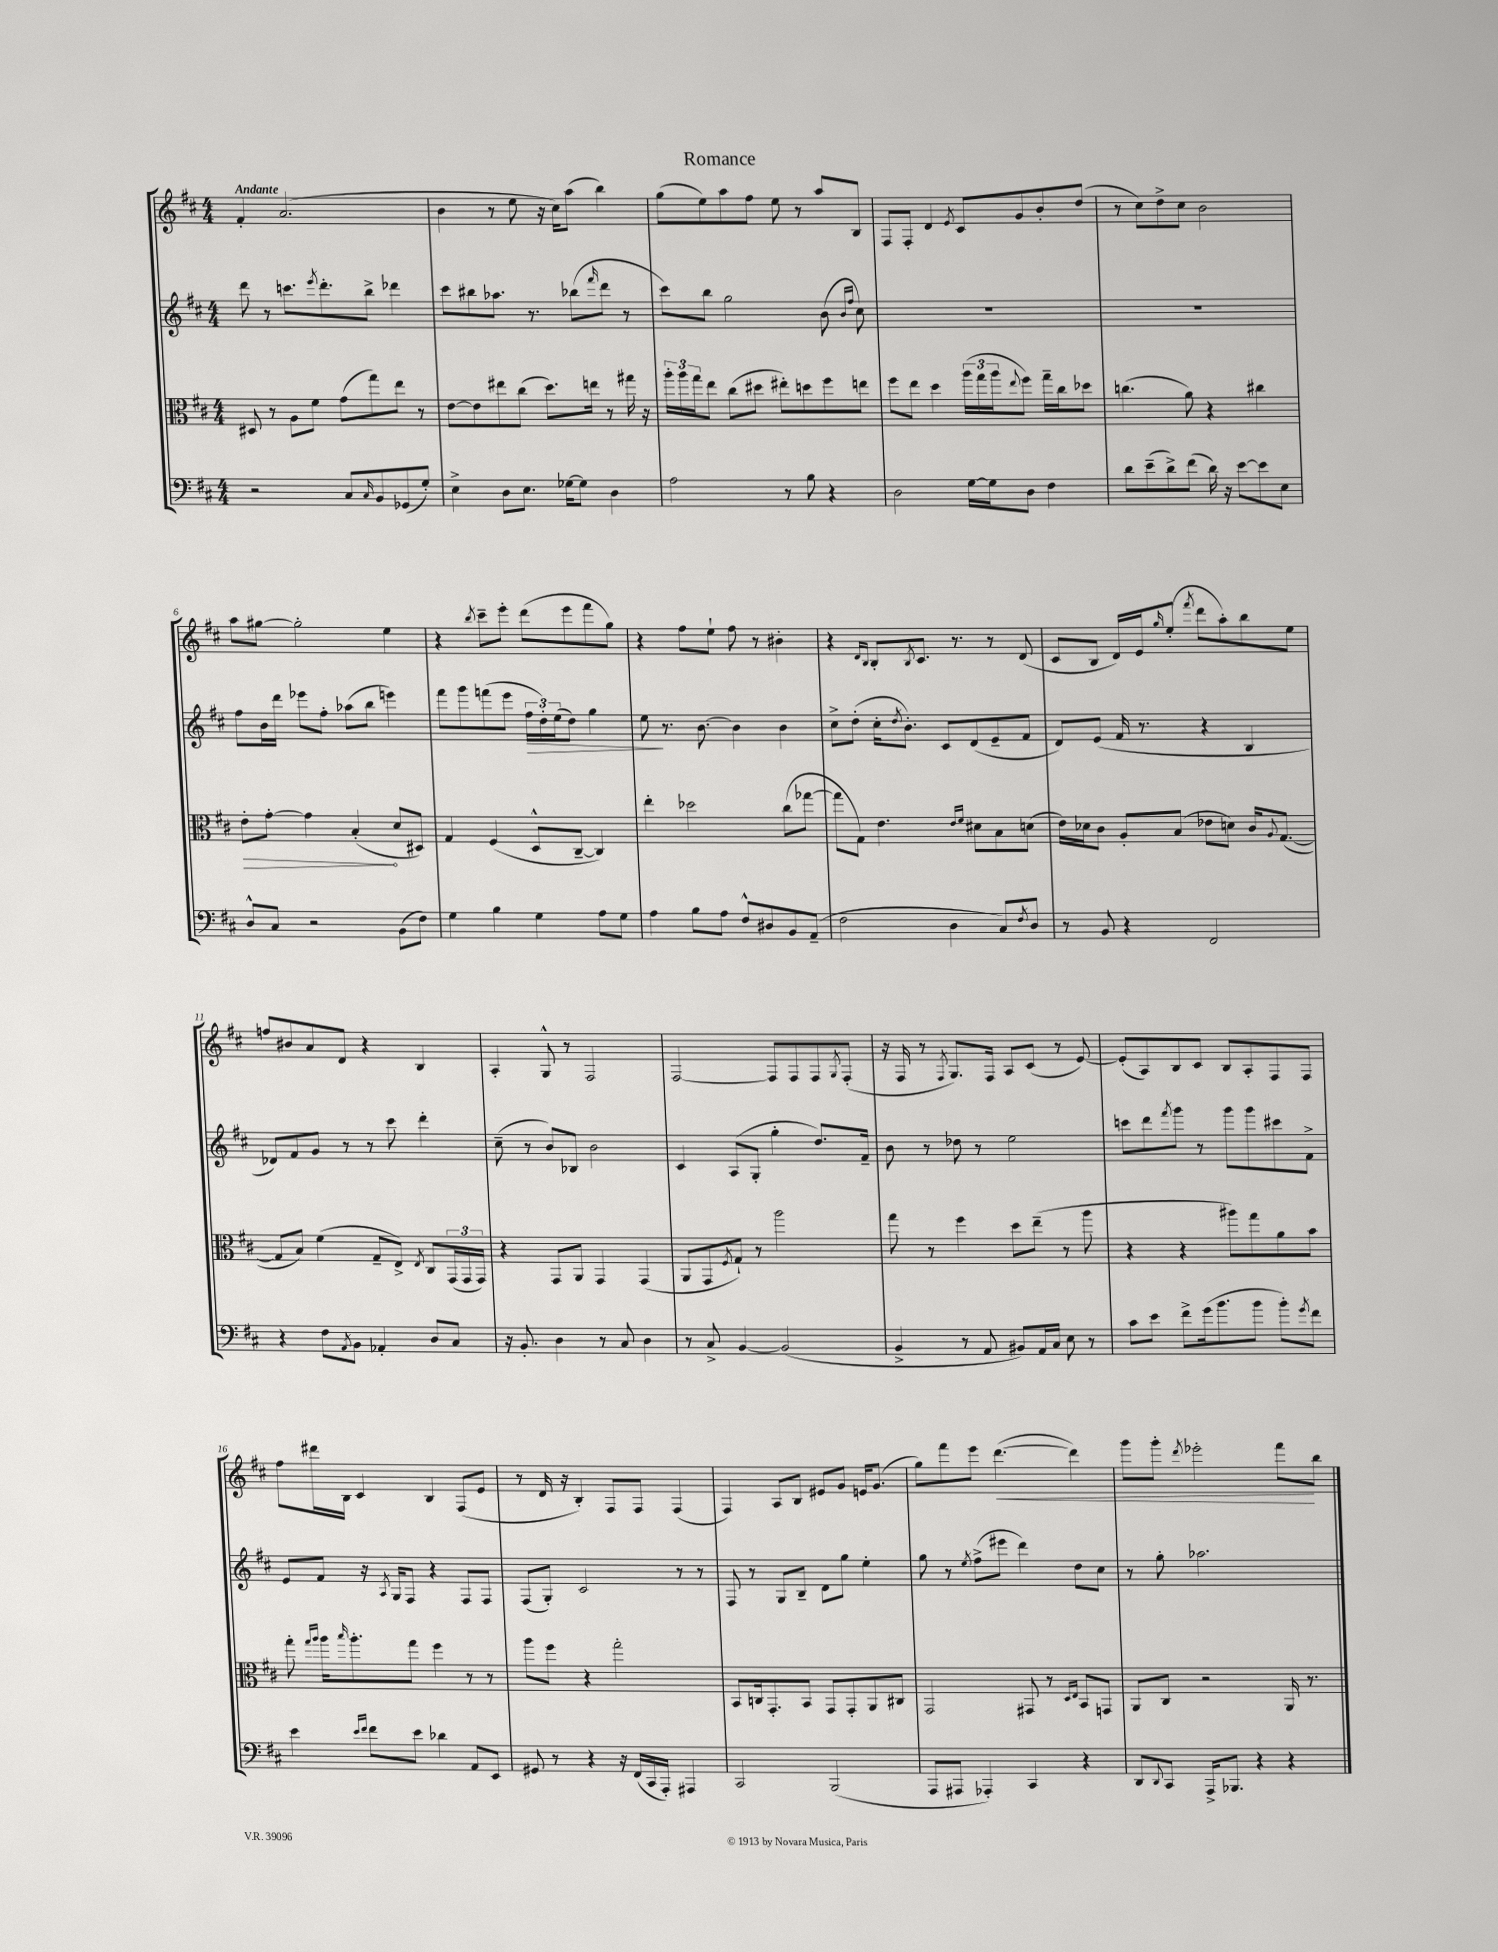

**kern	**kern	**kern	**kern
*staff4	*staff3	*staff2	*staff1
*clefF4	*clefC3	*clefG2	*clefG2
*k[f#c#]	*k[f#c#]	*k[f#c#]	*k[f#c#]
*M4/4	*M4/4	*M4/4	*M4/4
2r	8D#	8ddd	4f#'
.	8r	8r	.
.	8A	8.ccc	(2.a
.	8f#	.	.
.	.	8qeee	.
.	.	8.ddd'	.
8C#	(8g	.	.
16qqC#	.	.	.
8BB	8gg)	8bb^	.
(8GG-	8ee	4ddd-	.
8G')	8r	.	.
=	=	=	=
4E^	[8e	8ccc#	4b
.	8e]	8bb#	.
8D	8ee#	8.aa-	8r
8.E	(8cc#	.	8ee
.	.	8.r	.
.	8.dd)	.	16r
[16G-	.	.	16cc#)
8G-]	.	(8bb-	(8aa
.	16ee	.	.
.	.	16qqfff#	.
4D	8r	8ddd	4bb)
.	16gg#	8r	.
.	16r	.	.
=	=	=	=
2A	24aa'	8ccc#)	(8gg
.	24aa	.	.
.	24gg	.	.
.	8ee	8bb	8ee)
.	(8cc#	2gg	8aa
.	8dd#	.	8ff#
8r	8ee#')	.	8ee
8B	8dd	.	8r
4r	8ff#	(8b	8aa
.	.	16qqb	.
.	.	16qqff#	.
.	8ee	8cc#)	8B
=	=	=	=
2D	8ff#	1r	8F#
.	8ee	.	8F#'
.	4dd	.	4d
.	.	.	8qe
[16G	(24aa	.	8c#
.	24gg	.	.
16G]	.	.	.
.	24aa	.	.
.	8qqee	.	.
8D	8ff#)	.	8g
4F#	16gg~	.	8b'
.	16cc#	.	.
.	8dd-	.	(8dd
=	=	=	=
8d	(4.cc	1r	8r
(8e~	.	.	8cc#)
8d^)	.	.	8dd^
(8f#	8a)	.	8cc#
16d)	4r	.	2b
16r	.	.	.
[8e	.	.	.
8e]	4cc#	.	.
8E	.	.	.
=	=	=	=
8D^^	8e'	8ff#	8aa
8C#	[8g'	16b	[8gg#
.	.	16ddd	.
2r	4g]	8eee-	2gg#']
.	.	8ff#'	.
.	(4B'	(8aa-	.
.	.	8bb	.
(8BB	8d	4eee)	4ee
8F#)	8D#)	.	.
=	=	=	=
4G	4G	8fff#	4r
.	.	8ggg	.
.	.	.	8qbb
4B	(4F#	(8fff	8ccc#~
.	.	8eee	8eee'
4G	8D^^	24ff#	(8ddd
.	.	24dd')	.
.	.	(24ee	.
.	[8C#~	8dd)	8eee
8A	4C#])	4gg	8fff#
8G	.	.	8gg)
=	=	=	=
4A	4ee'	8ee	4r
.	.	8.r	.
8B	2dd-	.	8ff#
.	.	[8.b	.
8A	.	.	8ee`
8F#^^	.	4b]	8ff#
8D#	.	.	8r
8BB	(8cc#	4b	4b#'
(8AA~	[8gg-	.	.
=	=	=	=
2F#	8gg-]	8cc#^	4r
.	8G)	(8dd'	.
.	.	.	16qqd
.	.	.	16qqB
.	4.e	16cc#'	8B'
.	.	8qdd	.
.	.	8.b')	.
.	.	.	8qB
.	.	.	8.c#
4D	.	8c#	.
.	.	.	8.r
.	16qqe	.	.
.	16qqf#	.	.
.	8d#	(8d	.
8C#)	8B	8e~	8r
8qF#	.	.	.
8D	(8d	8f#	(8d
=	=	=	=
8r	16e)	8d)	8c#
.	16d-	.	.
8BB	8c#	(8e	8B
4r	8A'	16f#	16d)
.	.	8.r	16e
.	.	.	16qqgg
.	(8B	.	(8ee'
.	.	.	8qfff#
2FF#	8e-	4r	8ddd
.	8d)	.	8aa')
.	16c#	4B	8bb
.	8qqA	.	.
.	([8.G	.	.
.	.	.	8ee
=	=	=	=
4r	8G]	8d-)	8ff
.	8B)	8f#	8b#
8F#	(4f#	8g	8a
8qAA	.	.	.
8BB	.	8r	8d
4AA-'	8G~	8r	4r
.	8E^)	8ccc#	.
.	8qE	.	.
8D	8C#	4ddd'	4B
8C#	(24GG	.	.
.	24GG	.	.
.	24GG)	.	.
=	=	=	=
16r	4r	(8cc#~	4A'
8.BB'	.	.	.
.	.	8r	.
4D	8GG	8b)	8G^^
.	8AA	8B-	8r
8r	4GG	2b	2F#
8C#	.	.	.
4D	(4GG	.	.
=	=	=	=
8r	8AA	4c#	[2F#
8C#^	8GG	.	.
.	8qF#	.	.
[4BB	8G`)	(8A	.
.	8r	8G'	.
(2BB]	2aa	4gg'	8F#]
.	.	.	8F#
.	.	8.dd)	8F#
.	.	.	8qG
.	.	.	(8F#'
.	.	16f#~	.
=	=	=	=
4BB^	8gg	8b	16r
.	.	.	16F#
.	8r	8r	8r
.	.	.	8qF#
8r	4ff#	8dd-	8.G)
8AA	.	8r	.
.	.	.	16F#
8BB#)	8dd	2ee	8A
16AA	(8ee~	.	(8c#
16C#	.	.	.
8E	8r	.	8r
8r	8aa	.	[8e)
=	=	=	=
8c#	4r	8ccc	(8e']
8e	.	8ddd	8A)
.	.	8qfff#	.
8f#^	4r	8ggg	8B
(16g	.	8r	8c#
8.b	.	.	.
.	8aa#)	8ggg	8B
8b	8gg	8ggg	8A'
8b')	8a	8ccc#	8F#
8qg	.	.	.
8f#	8b	8f#^	8F#
=	=	=	=
4e	8gg'	8e	8ff#
.	16qqgg	.	.
.	16qqaa	.	.
.	16aa	8f#	16ddd#
.	16qqbb	.	.
.	8.aa'	.	16B
16qqe	.	.	.
16qqf#	.	.	.
8f#	.	16r	4c#
.	.	8qA	.
.	.	16G	.
8e	8gg	8F#	.
4d-	4ff#	4r	4B
8AA	8r	8F#	(8F#
8EE	8r	8F#	8e
=	=	=	=
8GG#	8aa	(8F#	8r
8r	8ff#	8G')	16d
.	.	.	16r
4r	4r	2c#	4B')
16r	2gg'	.	8F#
(16FF#	.	.	.
16CC#	.	.	8F#
16AAA')	.	.	.
4AAA#	.	8r	(4F#
.	.	8r	.
=	=	=	=
2CC#	8BB	8F#	4F#)
.	16C	8r	.
.	8.GG'	.	.
.	.	8G	8A
.	8BB	8B~	8B
(2BBB	8GG	8d	8e#
.	8GG'	8gg	8g
.	8AA	4ee'	16e
.	.	.	(8.g
.	8C#	.	.
=	=	=	=
8AAA	2GG	8gg	8gg)
8AAA#	.	8r	8fff#
.	.	8qee	.
4AAA-')	.	(8ff#^	8eee
.	.	8eee#	([4.ddd
4CC#	8GG#	4ddd)	.
.	8r	.	.
.	16qqD	.	.
.	16qqE	.	.
4r	8BB	8dd	4ddd])
.	8GG	8cc#	.
=	=	=	=
8DD	8AA	8r	8ggg
8qqDD	.	.	.
8CC#	8C#	8gg'	8ggg'
.	.	.	8qddd
16AAA^	2r	2.aa-	2eee-'
8.BBB-	.	.	.
4r	.	.	.
4r	16AA	.	8fff#
.	8.r	.	.
.	.	.	8bb
==	==	==	==
*-	*-	*-	*-
